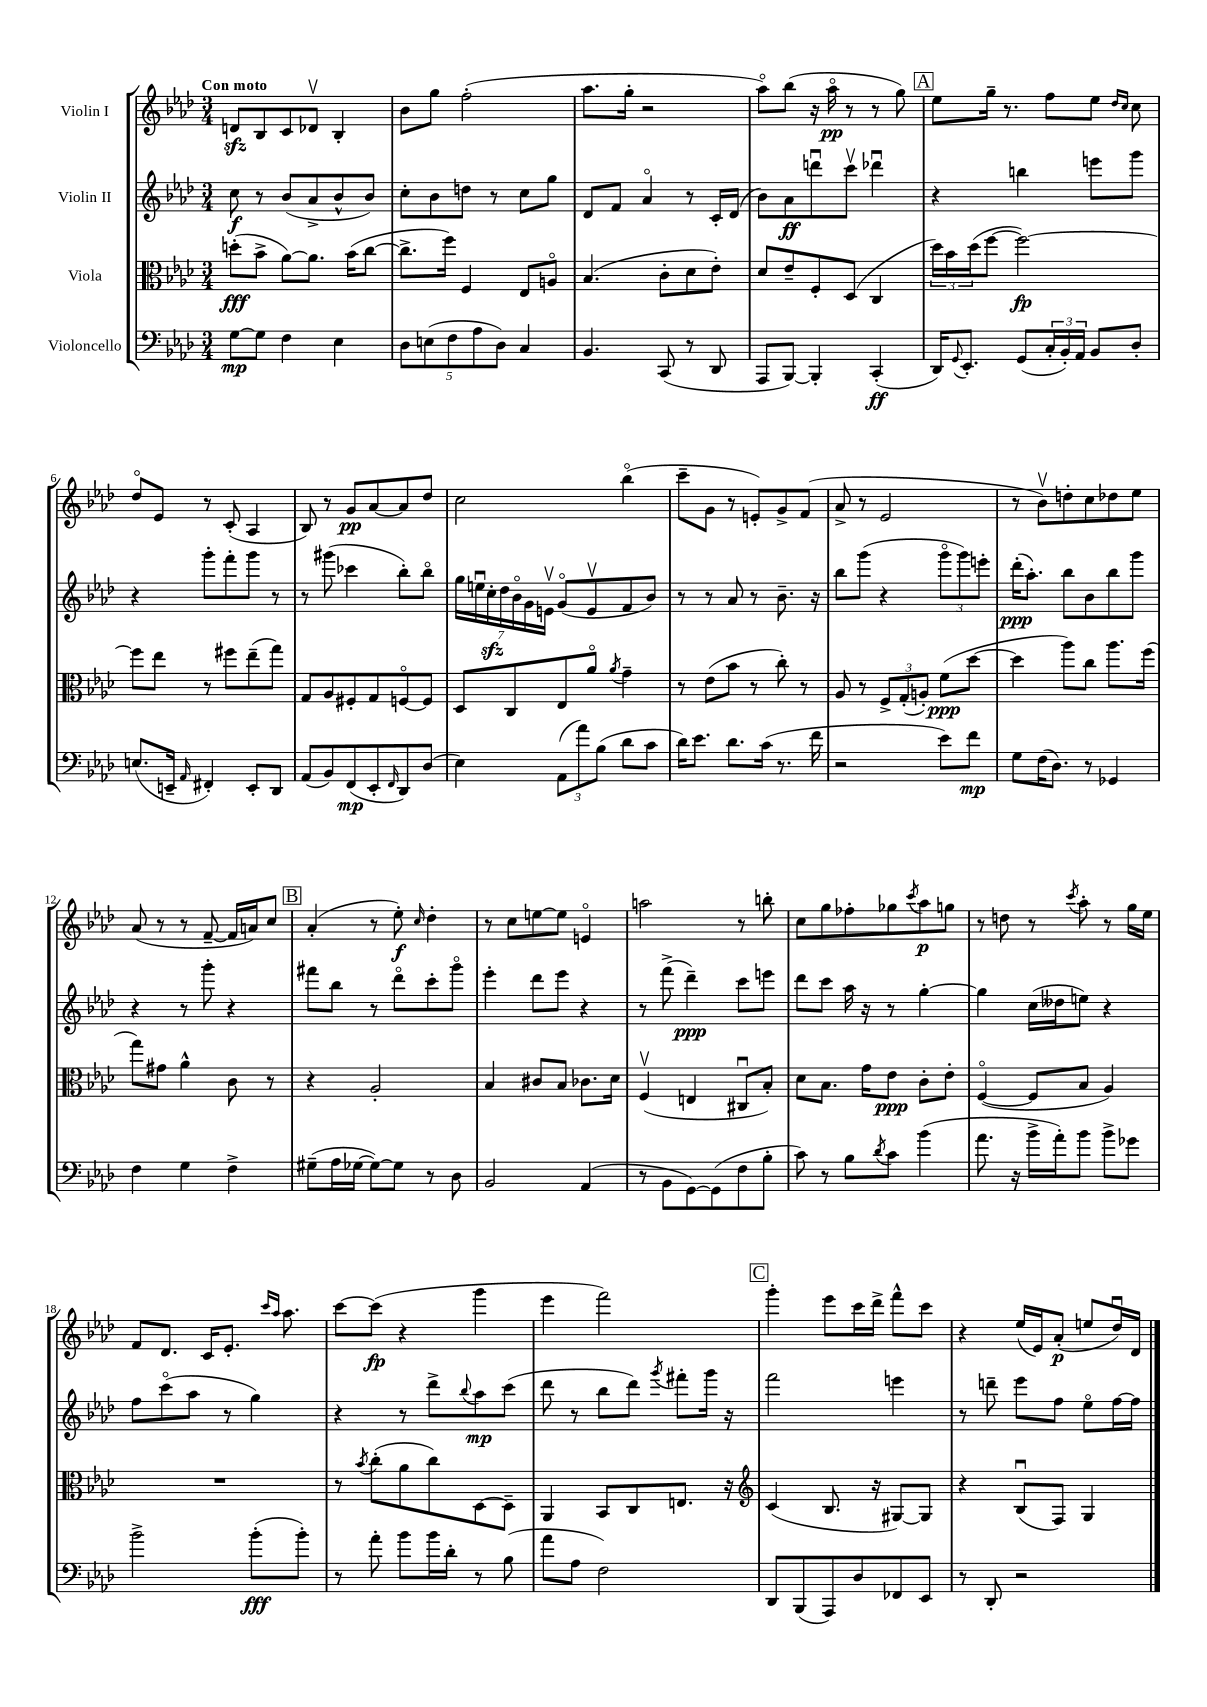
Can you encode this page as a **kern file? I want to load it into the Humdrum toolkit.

**kern	**dynam	**kern	**dynam	**kern	**dynam	**kern	**dynam
*part4	*part4	*part3	*part3	*part2	*part2	*part1	*part1
*staff4	*staff4	*staff3	*staff3	*staff2	*staff2	*staff1	*staff1
*I"Violoncello	*	*I"Viola	*	*I"Violin II	*	*I"Violin I	*
*clefF4	*	*clefC3	*	*clefG2	*	*clefG2	*
*k[b-e-a-d-]	*	*k[b-e-a-d-]	*	*k[b-e-a-d-]	*	*k[b-e-a-d-]	*
*M3/4	*	*M3/4	*	*M3/4	*	*M3/4	*
=1	=1	=1	=1	=1	=1	=1	=1
!	!	!	!	!	!	!LO:TX:a:B:t=Con moto	!
[8G\L	mp	(8ddn'\L	fff	8cc\	f	8dnzz/L	.
8G\J]	.	8b-^\J	.	8r	.	8B-/	.
4F\	.	[8a-\L)	.	(8b-/L	.	8c/	.
.	.	8.a-\J]	.	8a-^/	.	8d-Xv/J	.
4E-\	.	.	.	8b-^^/	.	4B-'/	.
.	.	(16b-\KL	.	.	.	.	.
.	.	[8cc\J	.	8b-/J)	.	.	.
=2	=2	=2	=2	=2	=2	=2	=2
10D-\L	.	8.cc^\L]	.	8cc'\L	.	8b-\L	.
(10En\	.	.	.	.	.	.	.
.	.	.	.	8b-\	.	8gg\J	.
.	.	16ff\Jk)	.	.	.	.	.
10F\	.	.	.	.	.	.	.
.	.	4F/	.	8ddn\J	.	(2ff'\	.
10A-\	.	.	.	.	.	.	.
.	.	.	.	8r	.	.	.
10D-\J)	.	.	.	.	.	.	.
4C/	.	8E-/L	.	8cc\L	.	.	.
.	.	8An/J	.	8gg\J	.	.	.
=3	=3	=3	=3	=3	=3	=3	=3
4.BB-/	.	(4.B-/	.	8d-/L	.	8.aa-\L	.
.	.	.	.	8f/J	.	.	.
.	.	.	.	.	.	16gg'\Jk	.
.	.	.	.	4a-/	.	2r	.
(8CC/	.	8c'\L	.	.	.	.	.
8r	.	8d-\	.	8r	.	.	.
8DD-/	.	8e-'\J)	.	16c'/LL	.	.	.
.	.	.	.	(16d-/JJ	.	.	.
=4	=4	=4	=4	=4	=4	=4	=4
8AAA-/L	.	8d-/L	.	8b-\L)	.	8aa-\L)	.
[8BBB-/J)	.	8e-~/	.	8a-\	ff	(8bb-\J	.
4BBB-'/]	.	8F'/	.	8dddnu\	.	16r	.
.	.	.	.	.	.	16aa-\	pp
.	.	(8D-/J	.	8cccv\J	.	8r	.
(4CC'/	ff	4C/	.	4ddd-Xu\	.	8r	.
.	.	.	.	.	.	8gg\)	.
!!LO:REH:place=s1:t=A
=5	=5	=5	=5	=5	=5	=5	=5
16DD-/KL)	.	24dd-\LL)	.	4r	.	8ee-\L	.
.	.	24b-\	.	.	.	.	.
8qqGG/	.	.	.	.	.	.	.
8.EE-'/J	.	.	.	.	.	.	.
.	.	(24dd-\J	.	.	.	.	.
.	.	[8ff\J	.	.	.	16gg~\Jk	.
.	.	.	.	.	.	8.r	.
(8GG/L	.	2ff\_)	fp	4bbn\	.	.	.
24C'/L	.	.	.	.	.	8ff\L	.
24BB-'/)	.	.	.	.	.	.	.
24AA-/JJ	.	.	.	.	.	.	.
8BB-/L	.	.	.	8eeen\L	.	8ee-\J	.
.	.	.	.	.	.	16qqdd-/LL	.
.	.	.	.	.	.	16qqcc/JJ	.
8D-'/J	.	.	.	8ggg\J	.	8cc\	.
!!LO:LB:g=z
=6	=6	=6	=6	=6	=6	=6	=6
(8.En/L	.	8ff\L]	.	4r	.	8dd-/L	.
.	.	8ee-\J	.	.	.	8e-/J	.
16EEn~/Jk	.	.	.	.	.	.	.
16qqAA-/	.	.	.	.	.	.	.
4FF#X'/)	.	8r	.	8ggg'\L	.	8r	.
.	.	8ff#X\L	.	8fff'\	.	(8c'/	.
8EE'/L	.	(8ee-~\	.	8ggg\J	.	4A-/	.
8DD-/J	.	8gg\J)	.	8r	.	.	.
=7	=7	=7	=7	=7	=7	=7	=7
(8AA-/L	.	8G/L	.	8r	.	8B-/)	.
8BB-/)	.	8A-/	.	(8ggg#X\	.	8r	.
(8FF/	mp	8F#X'/	.	4ccc-X\	.	8g/L	pp
8EE-'/	.	8G/	.	.	.	[8a-/	.
16qqFF/	.	.	.	.	.	.	.
8DD-/)	.	[8Fn/	.	8bb-'\L)	.	8a-/]	.
(8D-/J	.	8F/J]	.	8bb-\J	.	8dd-/J	.
=8	=8	=8	=8	=8	=8	=8	=8
4E-\)	.	8D-/L	.	28gg\LL	.	2cc\	.
.	.	.	.	28eenu\	.	.	.
.	.	.	.	28cczz'\	.	.	.
.	.	.	.	28dd-\	.	.	.
.	.	8C/	.	.	.	.	.
.	.	.	.	28b-\	.	.	.
.	.	.	.	28g\	.	.	.
.	.	.	.	28env\JJ	.	.	.
(12AA-\L	.	8E-/	.	(8g/L	.	.	.
12a-\)	.	.	.	.	.	.	.
.	.	8a-/J	.	8ev/	.	.	.
(12B-\J	.	.	.	.	.	.	.
.	.	8qa-/	.	.	.	.	.
8d-\L	.	4g~\	.	8f/	.	(4bb-\	.
8c\J	.	.	.	8b-/J)	.	.	.
=9	=9	=9	=9	=9	=9	=9	=9
16d-\KL)	.	8r	.	8r	.	8ccc~\L	.
8.e-\J	.	.	.	.	.	.	.
.	.	(8e-\L	.	8r	.	8g\J	.
8.d-\L	.	8b-\J	.	8a-/	.	8r	.
.	.	8r	.	8r	.	8en'/L)	.
(16c\Jk	.	.	.	.	.	.	.
8.r	.	8cc'\)	.	8.b-~\	.	8g^/	.
.	.	8r	.	.	.	(8f/J	.
16f\	.	.	.	16r	.	.	.
=10	=10	=10	=10	=10	=10	=10	=10
2r	.	8A-/	.	8bb-\L	.	8a-^/	.
.	.	8r	.	(8ggg\J	.	8r	.
.	.	12F^/L	.	4r	.	2e-/	.
.	.	(12G'/	.	.	.	.	.
.	.	12An'/J)	.	.	.	.	.
8e-\L)	.	(8f\L	ppp	12ggg\L	.	.	.
.	.	.	.	12ggg\)	.	.	.
8f\J	mp	[8dd-\J	.	.	.	.	.
.	.	.	.	12eeen'\J	.	.	.
=11	=11	=11	=11	=11	=11	=11	=11
8G\L	.	4dd-\]	.	(16ddd-'\KL	ppp	8r	.
.	.	.	.	8.aa-'\J)	.	.	.
(16F\K	.	.	.	.	.	8b-v\L)	.
8.D-\J)	.	.	.	.	.	.	.
.	.	8aa-\L)	.	8bb-\L	.	8ddn'\	.
8r	.	8cc\J	.	8b-\	.	8cc\	.
4GG-X/	.	8.aa-\L	.	8bb-\	.	8dd-X\	.
.	.	.	.	8ggg\J	.	8ee-\J	.
.	.	(16ff\Jk	.	.	.	.	.
!!LO:LB:g=z
=12	=12	=12	=12	=12	=12	=12	=12
4F\	.	8gg\L)	.	4r	.	(8a-/	.
.	.	8g#X\J	.	.	.	8r	.
4G\	.	4a-^^\	.	8r	.	8r	.
.	.	.	.	8ggg'\	.	[8f~/	.
4F^\	.	8c\	.	4r	.	16f/LL]	.
.	.	.	.	.	.	16an/J)	.
.	.	8r	.	.	.	8cc/J	.
!!LO:REH:place=s1:t=B
=13	=13	=13	=13	=13	=13	=13	=13
(8G#X~\L	.	4r	.	8fff#X\L	.	(4a-'/	.
16A-\L	.	.	.	8bb-\J	.	.	.
[16G-X\JJ	.	.	.	.	.	.	.
8G-\L_)	.	2A-'/	.	8r	.	8r	.
8G-\J]	.	.	.	8ddd-\L	.	8ee-'\)	f
.	.	.	.	.	.	16qqcc/	.
8r	.	.	.	8ccc'\	.	4dd-'\	.
8D-\	.	.	.	8ggg\J	.	.	.
=14	=14	=14	=14	=14	=14	=14	=14
2BB-/	.	4B-/	.	4eee-'\	.	8r	.
.	.	.	.	.	.	8cc\L	.
.	.	8c#X/L	.	8ddd-\L	.	[8een\	.
.	.	8B-/J	.	8eee-\J	.	8ee\J]	.
(4AA-/	.	8.c-X\L	.	4r	.	4en/	.
.	.	16d-\Jk	.	.	.	.	.
=15	=15	=15	=15	=15	=15	=15	=15
8r	.	(4Fv/	.	8r	.	2aan\	.
8BB-\L	.	.	.	(8fff^\	.	.	.
[8GG\)	.	4En/	.	4ddd-~\)	ppp	.	.
(8GG\]	.	.	.	.	.	.	.
8F\	.	8C#Xu/L	.	8ccc\L	.	8r	.
8B-'\J	.	8B-'/J)	.	8eeen\J	.	8bbn'\	.
=16	=16	=16	=16	=16	=16	=16	=16
8c\)	.	8d-\L	.	8ddd-\L	.	8cc\L	.
8r	.	8.B-\J	.	8ccc\J	.	8gg\	.
8B-\L	.	.	.	16aa-\	.	8ff-X'\	.
.	.	16g\KL	.	16r	.	.	.
8qd-/	.	.	.	.	.	.	.
8c\J	.	8e-\J	ppp	8r	.	8gg-X\	.
.	.	.	.	.	.	8qccc/	.
(4b-\	.	8c'\L	.	[4gg'\	.	8aa-\	p
.	.	8e-'\J	.	.	.	8ggn\J	.
=17	=17	=17	=17	=17	=17	=17	=17
8.a-\	.	([4F/	.	4gg\]	.	8r	.
.	.	.	.	.	.	8ddn\	.
16r	.	.	.	.	.	.	.
16b-^\LL	.	8F/L]	.	(16cc\LL	.	8r	.
16a-'\J)	.	.	.	16dd--X\J	.	.	.
.	.	.	.	.	.	8qccc/	.
8b-\J	.	8B-/J	.	8een\J)	.	8aa-'\	.
8b-^\L	.	4A-/)	.	4r	.	8r	.
8g-X\J	.	.	.	.	.	16gg\LL	.
.	.	.	.	.	.	16ee-\JJ	.
!!LO:LB:g=z
=18	=18	=18	=18	=18	=18	=18	=18
2b-^\	.	2.r	.	8ff\L	.	8f/L	.
.	.	.	.	(8ccc\	.	8.d-/J	.
.	.	.	.	8aa-\J	.	.	.
.	.	.	.	.	.	16c/KL	.
.	.	.	.	8r	.	8.e-'/J	.
(8b-'\L	fff	.	.	4gg\)	.	.	.
.	.	.	.	.	.	16qqccc/LL	.
.	.	.	.	.	.	16qqaa-/JJ	.
.	.	.	.	.	.	8.aa-\	.
8b-'\J)	.	.	.	.	.	.	.
=19	=19	=19	=19	=19	=19	=19	=19
8r	.	8r	.	4r	.	[8ccc\L	.
.	.	8qb-/	.	.	.	.	.
8a-'\	.	(8cc'\L	.	.	.	(8ccc\J]	fp
8b-\L	.	8a-\	.	8r	.	4r	.
16b-\L	.	8cc\)	.	8ddd-^\L	.	.	.
16d-'\JJ	.	.	.	.	.	.	.
.	.	.	.	8qqbb-/	.	.	.
8r	.	[8D-\	.	8aa-\	mp	4ggg\	.
(8B-\	.	8D-~\J]	.	(8ccc\J	.	.	.
=20	=20	=20	=20	=20	=20	=20	=20
8a-\L	.	4AA-/	.	8ddd-\	.	4eee-\	.
8A-\J	.	.	.	8r	.	.	.
2F\)	.	8BB-/L	.	8bb-\L	.	2fff\)	.
.	.	8C/	.	8ddd-\J)	.	.	.
.	.	.	.	8qggg/	.	.	.
.	.	8.En/J	.	8fff#X'\L	.	.	.
.	.	.	.	16ggg\Jk	.	.	.
.	.	16r	.	16r	.	.	.
!!LO:REH:place=s1:t=C
=21	=21	=21	=21	=21	=21	=21	=21
*	*	*clefG2	*	*	*	*	*
8DD-/L	.	(4c/	.	2fff\	.	4ggg'\	.
(8BBB-/	.	.	.	.	.	.	.
8AAA-/)	.	8.B-/	.	.	.	8eee-\L	.
8D-/	.	.	.	.	.	16ccc\L	.
.	.	16r	.	.	.	16ddd-^\JJ	.
8FF-X/	.	[8G#X/L)	.	4eeen\	.	8fff^^\L	.
8EE-/J	.	8G#/J]	.	.	.	8ccc\J	.
=22	=22	=22	=22	=22	=22	=22	=22
8r	.	4r	.	8r	.	4r	.
8DD-'/	.	.	.	8dddn~\	.	.	.
2r	.	(8B-u/L	.	8eee-\L	.	(16ee-/LL	.
.	.	.	.	.	.	16e-/J)	.
.	.	8F/J)	.	8ff\J	.	(8a-'/J	p
.	.	4G/	.	8ee-\L	.	8een/L	.
.	.	.	.	[16ff\L	.	16dd-u/L)	.
.	.	.	.	16ff\JJ]	.	16d-/JJ	.
==	==	==	==	==	==	==	==
*-	*-	*-	*-	*-	*-	*-	*-
